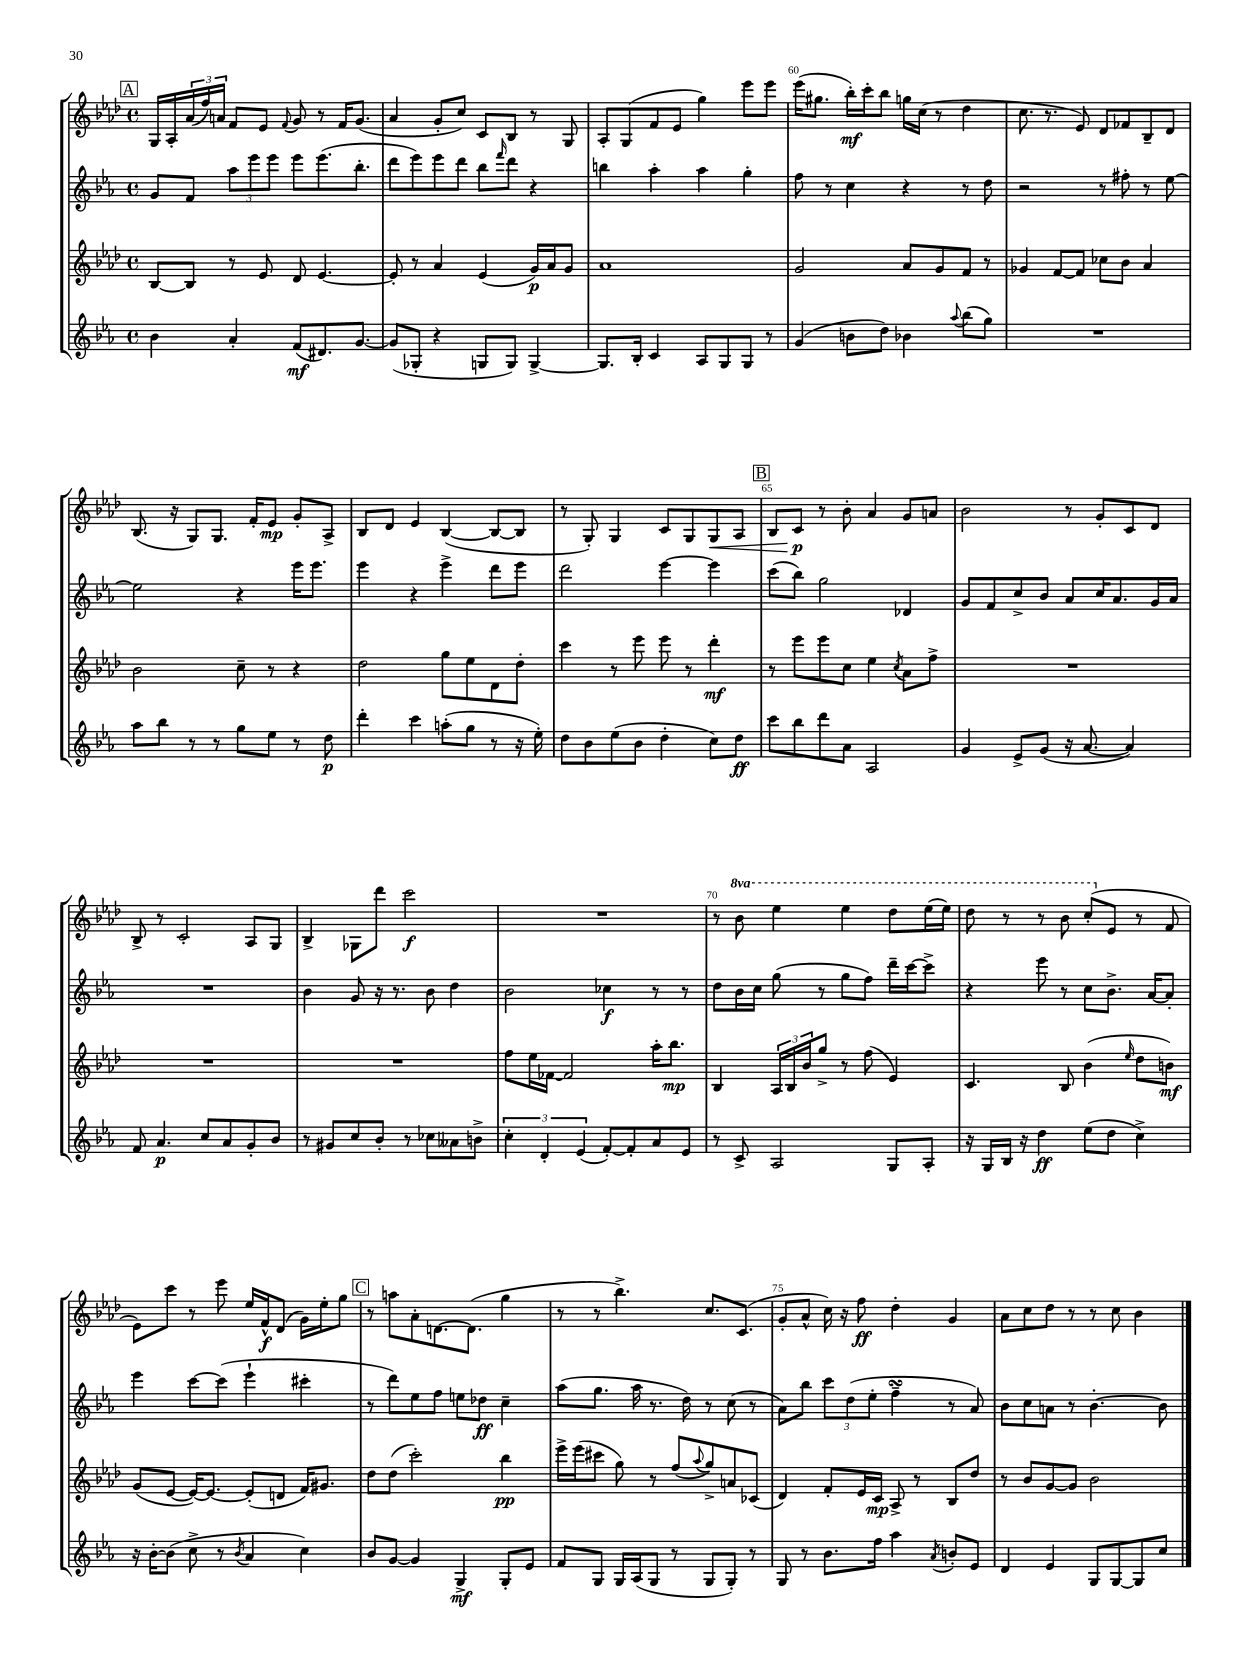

**kern	**kern	**kern	**kern
*staff4	*staff3	*staff2	*staff1
*clefG2	*clefG2	*clefG2	*clefG2
*k[b-e-a-]	*k[b-e-a-d-]	*k[b-e-a-]	*k[b-e-a-d-]
*M4/4	*M4/4	*M4/4	*M4/4
*met(c)	*met(c)	*met(c)	*met(c)
4b-	[8B-	8g	16G
.	.	.	16A-'
.	8B-]	8f	(24a-
.	.	.	24ff)
.	.	.	24a
4a-'	8r	12aa-	8f
.	.	12eee-	.
.	8e-	.	8e-
.	.	12eee-	.
.	.	.	8qqf
(8f	8d-	8eee-	8g
8.d#)	[4.e-	(8.eee-	8r
.	.	.	16f
[8.g	.	8.bb-'	(8.g
=	=	=	=
(8g]	8e-']	8ddd	4a-
8G-'	8r	8eee-)	.
4r	4a-	8eee-	8g'
.	.	8ddd	8cc)
8G	(4e-	8bb-	8c
.	.	16qqfff	.
8G)	.	8ddd	8B-
[4G^	16g)	4r	8r
.	16a-	.	.
.	8g	.	8G
=	=	=	=
8.G]	1a-	4bb	8A-'
.	.	.	(8G
16B-'	.	.	.
4c	.	4aa-'	8f
.	.	.	8e-
8A-	.	4aa-	4gg)
8G	.	.	.
8G	.	4gg'	8eee-
8r	.	.	8eee-
=	=	=	=
(4g	2g	8ff	(16eee-
.	.	.	8.gg#
.	.	8r	.
8b	.	4cc	16bb-')
.	.	.	16ccc'
8dd)	.	.	8bb-
4b-	8a-	4r	16gg
.	.	.	(16cc
.	8g	.	8r
8qqaa-	.	.	.
(8bb-	8f	8r	4dd-
8gg)	8r	8dd	.
=	=	=	=
1r	4g-	2r	8.cc
.	.	.	8.r
.	[8f	.	.
.	8f]	.	8e-)
.	8cc-	8r	8d-
.	8b-	8ff#'	8f-
.	4a-	8r	8B-~
.	.	[8ee-	8d-
=	=	=	=
8aa-	2b-	2ee-]	(8.B-
8bb-	.	.	.
.	.	.	16r
8r	.	.	8G)
8r	.	.	8.G
8gg	8cc~	4r	.
.	.	.	16f'
8ee-	8r	.	8e-
8r	4r	16eee-	8g'
.	.	8.eee-	.
8dd	.	.	8A-^
=	=	=	=
4ddd'	2dd-	4eee-	8B-
.	.	.	8d-
4ccc	.	4r	4e-
(8aa'	8gg	4eee-^	([4B-
8gg	8ee-	.	.
8r	8d-	8ddd	8B-_
16r	8dd-'	8eee-	8B-]
16ee-')	.	.	.
=	=	=	=
8dd	4ccc	2ddd	8r
8b-	.	.	8G')
(8ee-	8r	.	4G
8b-	8eee-	.	.
4dd'	8eee-	[4eee-	8c
.	8r	.	8G
8cc)	4ddd-'	4eee-]	8G
8dd	.	.	8A-
=	=	=	=
8ccc	8r	(8ccc	8B-
8bb-	8eee-	8bb-)	8c
8ddd	8eee-	2gg	8r
8a-	8cc	.	8b-'
2A-	4ee-	.	4a-
.	8qcc	.	.
.	8a-	4d-	8g
.	8ff^	.	8a
=	=	=	=
4g	1r	8g	2b-
.	.	8f	.
8e-^	.	8cc^	.
(8g	.	8b-	.
16r	.	8a-	8r
[8.a-	.	.	.
.	.	16cc	8g'
.	.	8.a-	.
4a-])	.	.	8c
.	.	16g	8d-
.	.	16a-	.
=	=	=	=
8f	1r	1r	8B-^
4.a-	.	.	8r
.	.	.	2c'
8cc	.	.	.
8a-	.	.	.
8g'	.	.	8A-
8b-	.	.	8G
=	=	=	=
8r	1r	4b-	4B-^
8g#	.	.	.
8cc	.	8g	8G-
8b-'	.	16r	8ddd-
.	.	8.r	.
8r	.	.	2ccc
8cc-	.	8b-	.
8a--	.	4dd	.
8b^	.	.	.
=	=	=	=
6cc'	8ff	2b-	1r
.	16ee-	.	.
6d'	.	.	.
.	[16f-	.	.
.	2f-]	.	.
(6e-	.	.	.
[8f')	.	4cc-	.
8f']	.	.	.
8a-	16aa-'	8r	.
.	8.bb-	.	.
8e-	.	8r	.
=	=	=	=
8r	4B-	8dd	8r
8c^	.	16b-	8bb-
.	.	16cc	.
2A-	24A-	(8gg	4eee-
.	24B-	.	.
.	24b-	.	.
.	8gg^	8r	.
.	8r	8gg	4eee-
.	(8ff	8ff)	.
8G	4e-)	16ddd~	8ddd-
.	.	[16ccc	.
8A-'	.	8ccc^]	(16eee-
.	.	.	16eee-)
=	=	=	=
16r	4.c	4r	8ddd-
16G	.	.	.
16B-	.	.	8r
16r	.	.	.
4dd	.	8eee-	8r
.	8B-	8r	8bb-
(8ee-	(4b-	8cc	(8ccc'
8dd	.	8.b-^	8e-
.	16qqee-	.	.
4cc^)	8dd-	.	8r
.	.	[16a-	.
.	8b)	8a-']	8f
=	=	=	=
16r	(8g	4eee-	8e-)
[16b-'	.	.	.
(8b-]	[8e-	.	8ccc
8cc^	16e-_)	[8ccc	8r
.	8.e-_	.	.
8r	.	(8ccc]	8eee-
8qb-	.	.	.
4a-	(8e-']	4eee-`	16ee-
.	.	.	16f^^
.	8d	.	(8d-
4cc)	16f)	4ccc#'	16g)
.	8.g#	.	16ee-'
.	.	.	8gg
=	=	=	=
8b-	8dd-	8r	8r
[8g	(8dd-	8ddd)	8aa
4g]	2ccc')	8ee-	8a-'
.	.	8ff	[8.d
4G^	.	8ee	.
.	.	.	(8.d]
.	.	8dd-	.
8G'	4bb-	4cc~	4gg
8e-	.	.	.
=	=	=	=
8f	16eee-^	(8aa-	8r
.	(16eee-	.	.
8G	8ccc#	8.gg	8r
16G	8gg)	.	4.bb-^)
(16A-	.	16aa-	.
8G	8r	8.r	.
8r	(8ff	.	.
.	.	16dd)	.
.	8qqaa-	.	.
8G	8gg^)	8r	8.cc
8G')	8a	(8cc	.
.	.	.	(8.c
8r	(8c-	8r	.
=	=	=	=
8G	4d-)	8a-)	8g'
8r	.	8bb-	8a-^^
8.b-	8f'	12ccc	16cc)
.	.	.	16r
.	.	(12dd	.
.	16e-	.	8ff
.	.	12ee-'	.
16ff	16c	.	.
4aa-	8A-^	4ff~	4dd-'
.	8r	.	.
8qa-	.	.	.
8b'	8B-	8r	4g
8e-	8dd-	8a-)	.
=	=	=	=
4d	8r	8b-	8a-
.	8b-	8cc	8cc
4e-	[8g	8a	8dd-
.	8g]	8r	8r
8G	2b-	[4.b-'	8r
[8G	.	.	8cc
8G]	.	.	4b-
8cc	.	8b-]	.
==	==	==	==
*-	*-	*-	*-
